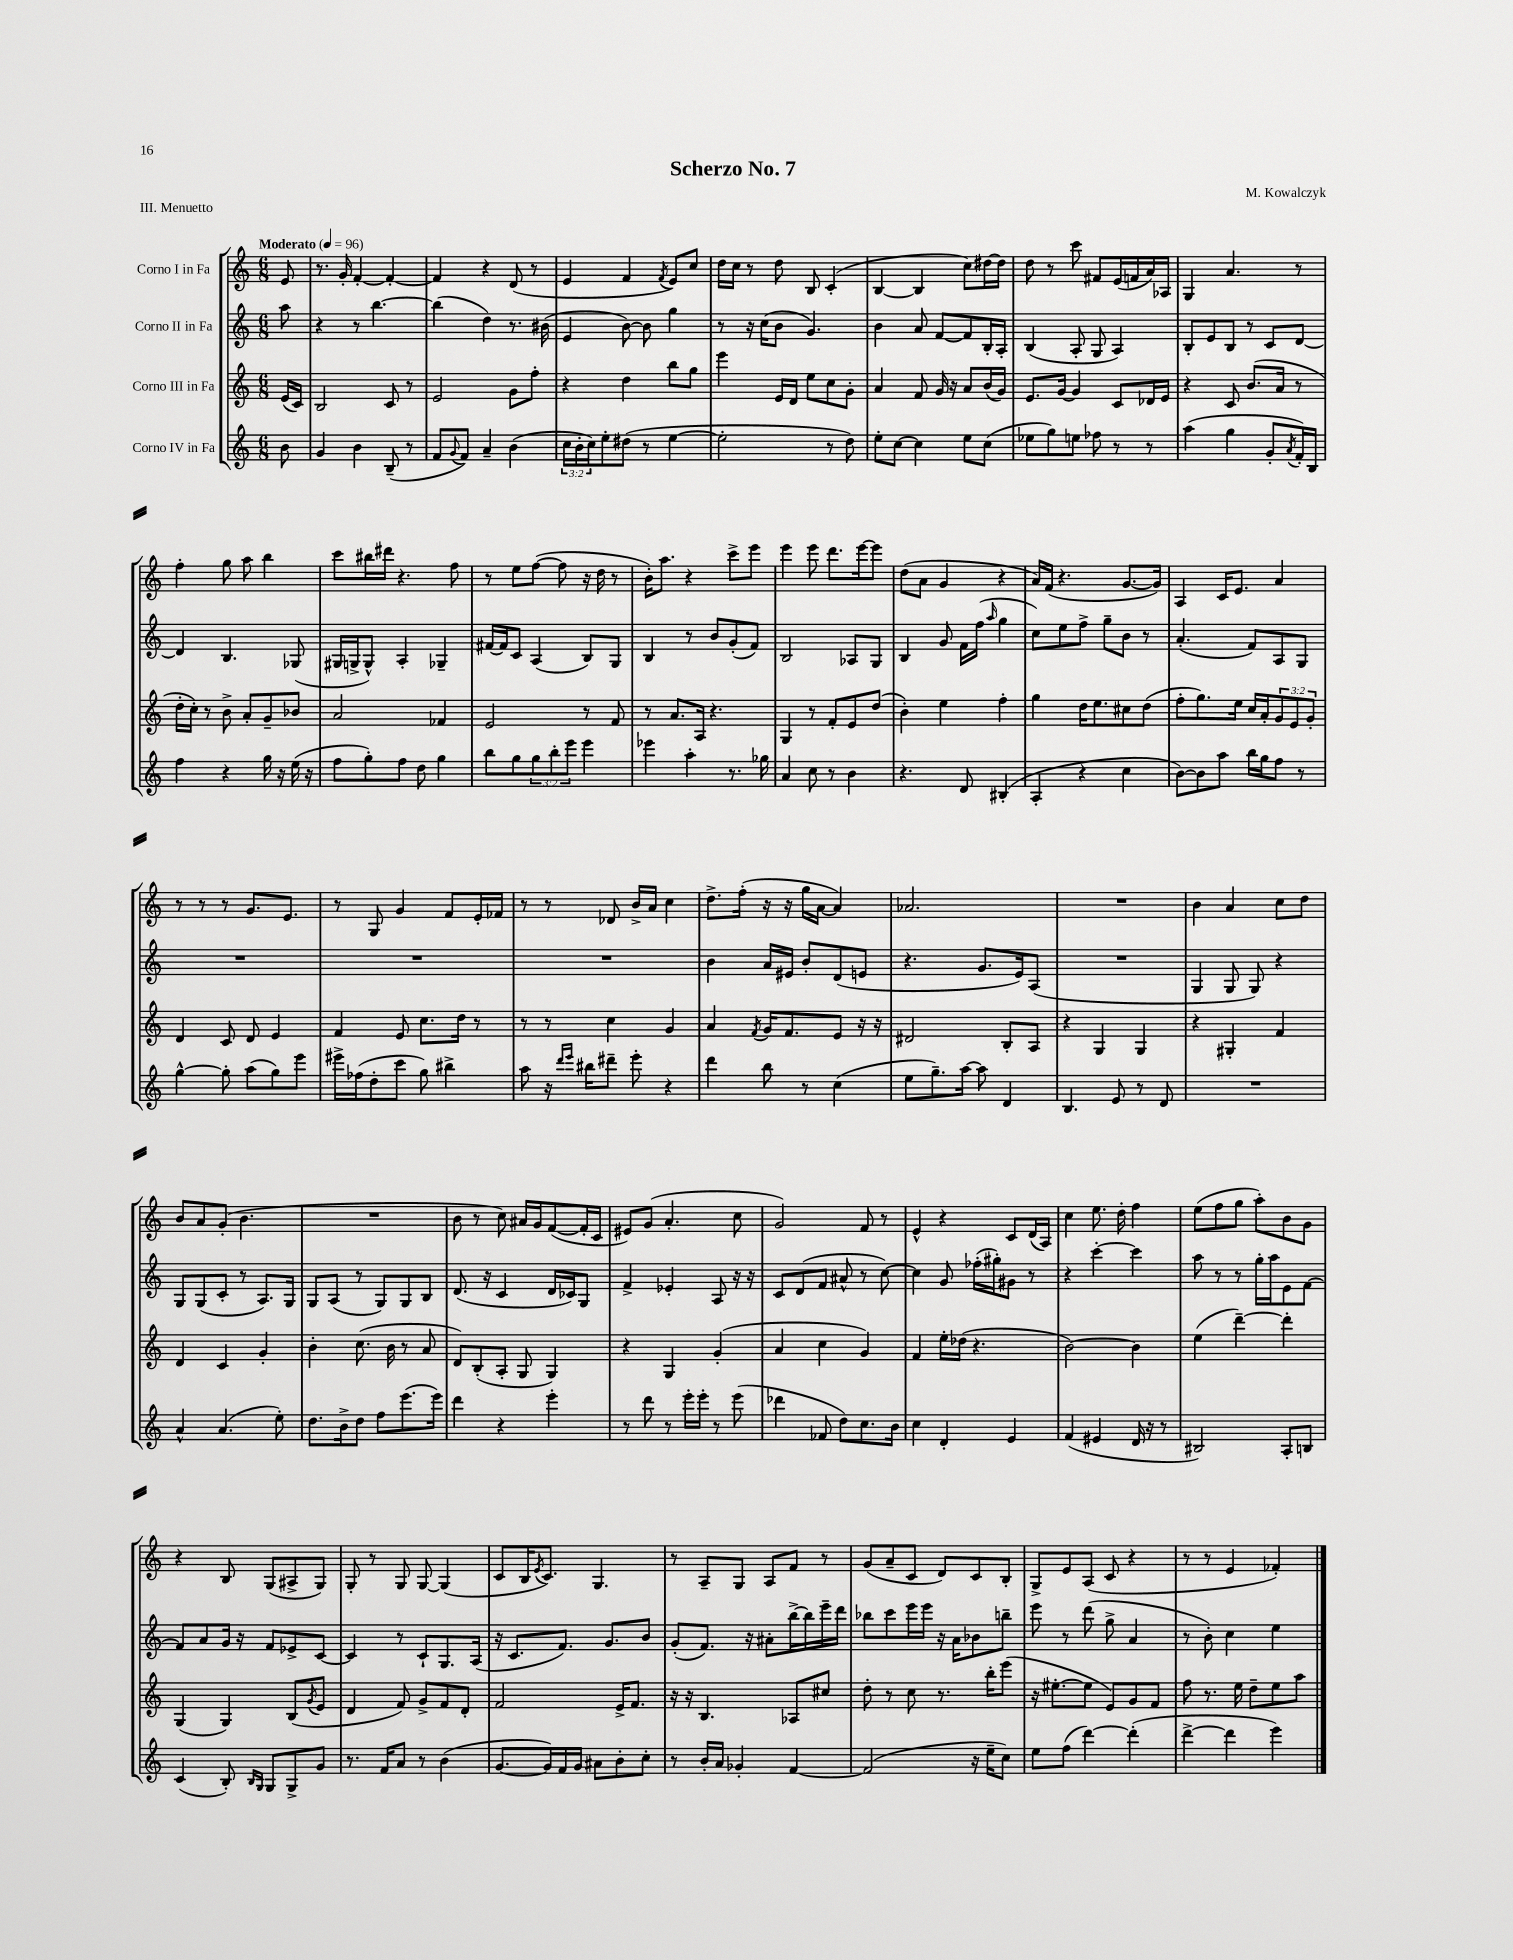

**kern	**kern	**kern	**kern
*part4	*part3	*part2	*part1
*staff4	*staff3	*staff2	*staff1
*I"Corno IV in Fa	*I"Corno III in Fa	*I"Corno II in Fa	*I"Corno I in Fa
*clefG2	*clefG2	*clefG2	*clefG2
*k[]	*k[]	*k[]	*k[]
*M6/8	*M6/8	*M6/8	*M6/8
*MM96	*MM96	*MM96	*MM96
=	=	=	=
!	!	!	!LO:TX:a:B:t=Moderato
8b\	(16e/LL	8aa\	8e/
.	16c/JJ)	.	.
=1	=1	=1	=1
4g/	2B/	4r	8.r
.	.	.	16g'/
4b\	.	8r	[4f'/
.	.	[4.bb\	.
(8B~/	8c/	.	4f'/_
8r	8r	.	.
=2	=2	=2	=2
8f/L	2e/	(4bb\]	4f/]
8qqg/	.	.	.
8f/J)	.	.	.
4a~/	.	4dd\)	4r
(4b\	8g\L	8.r	(8d/
.	8ff'\J	.	8r
.	.	(16b#X\	.
=3	=3	=3	=3
24cc\LL	4r	4e/	4e/
24b'\	.	.	.
24cc\J)	.	.	.
8ee'\	.	.	.
(8dd#X\J	4dd\	[8b\)	4f/
8r	.	8b\]	.
.	.	.	8qf/
[4ee\	8bb\L	4gg\	8e/L)
.	8gg\J	.	8cc/J
=4	=4	=4	=4
2ee'\]	4eee\	8r	16dd\LL
.	.	.	16cc\JJ
.	.	16r	8r
.	.	(16cc\KL	.
.	16e/LL	8b\J	8dd\
.	16d/JJ	.	.
.	8ee\L	4.g/)	8B/
8r	8cc\	.	(4c'/
8dd\)	8g'\J	.	.
=5	=5	=5	=5
8ee'\L	4a/	4b\	[4B/
[8cc\J	.	.	.
4cc\]	8f/	8a/	4B/]
.	16g/	[8f/L	.
.	16r	.	.
8ee\L	8a/L	8f/]	8cc\L)
(8cc\J	(16b/L	16B'/L	[16dd#X\L
.	16g/JJ)	16A'/JJ	16dd#\JJ]
=6	=6	=6	=6
8ee-X\L	8.e/L	(4B/	8dd\
8gg\)	.	.	8r
.	[16g/Jk	.	.
8een\J	4g/]	8A'/	8ccc\
8ff-X\	.	8G/	8f#X/L
8r	8c/L	4A/)	(16e/L
.	.	.	16fn/
8r	16d-X/L	.	16a/)
.	16e/JJ	.	16A-X/JJ
=7	=7	=7	=7
(4aa\	4r	8B'/L	4G/
.	.	8e/	.
4gg\	8c/	8B/J	4.a/
.	(8.b/L	8r	.
8g'/L	.	8c/L	.
.	16a/Jk	.	.
8qa/	.	.	.
16f'/L)	8r	[8d/J	8r
16B/JJ	.	.	.
!!LO:LB:g=z
=8	=8	=8	=8
4ff\	16dd'\LL	4d/]	4ff'\
.	16cc'\JJ)	.	.
.	8r	.	.
4r	8b^\	4.B/	8gg\
.	8a'/L	.	8aa\
16gg\	8g~/	.	4bb\
16r	.	.	.
(16ee\	8b-X/J	(8G-X/	.
16r	.	.	.
=9	=9	=9	=9
8ff\L	2a/	16G#X/LL	8ccc\L
.	.	16Gn^/J	.
8gg'\)	.	8G^^/J)	16bb#X\L
.	.	.	16ddd#X\JJ
8ff\J	.	4A'/	4.r
8dd\	.	.	.
4gg\	4f-X/	4G-X~/	.
.	.	.	8ff\
=10	=10	=10	=10
8bb\L	2e/	[16f#X/LL	8r
.	.	16f#/J]	.
8gg\	.	8c/J	8ee\L
12gg\	.	(4A/	([8ff\J
12bb'\	.	.	.
.	.	.	8ff\]
12eee\J	.	.	.
4eee\	8r	8B/L)	16r
.	.	.	16dd\
.	8f/	8G/J	8r
=11	=11	=11	=11
4eee-X\	8r	4B/	16b'\KL)
.	.	.	8.aa\J
.	8.a/L	.	.
4aa'\	.	8r	4r
.	16A/Jk	.	.
.	4.r	8b/L	.
8.r	.	(8g'/	8ccc^\L
.	.	8f/J)	8eee\J
16gg-X\	.	.	.
=12	=12	=12	=12
4a/	4G/	2B/	4eee\
8cc\	8r	.	8eee\
8r	8f'/L	.	8.ddd\L
4b\	8e/	8A-X/L	.
.	.	.	[16eee\k
.	(8dd/J	8G/J	8eee\J]
=13	=13	=13	=13
4.r	4b'\)	4B/	(8dd\L
.	.	.	8a\J
.	4ee\	8g/	4g/
8d/	.	16f\LL	.
.	.	(16ff\JJ	.
.	.	16qqaa/	.
(4B#X'/	4ff'\	4gg\	4r
=14	=14	=14	=14
4A'/	4gg\	8cc\L)	16a/LL)
.	.	.	(16f/JJ
.	.	8ee\	4.r
4r	16dd\KL	8ff^\J	.
.	8.ee\	.	.
.	.	8gg~\L	.
4cc\	8cc#X\	8b\J	[8.g/L
.	(8dd\J	8r	.
.	.	.	16g/Jk])
=15	=15	=15	=15
[8b\L)	8ff'\L	(4.a'/	4A/
8b\]	8.gg\)	.	.
8aa\J	.	.	16c/KL
.	16ee\Jk	.	8.e/J
16bb\LL	16cc/LL	8f/L)	.
16gg\J	16a'/J	.	.
8ff\J	12g/	8A/	4a/
.	12e/	.	.
8r	.	8G/J	.
.	12g'/J	.	.
!!LO:LB:g=z
=16	=16	=16	=16
[4gg^^\	4d/	2.r	8r
.	.	.	8r
8gg'\]	8c/	.	8r
(8aa\L	8d/	.	8.g/L
8gg\)	4e/	.	.
.	.	.	8.e/J
8eee\J	.	.	.
=17	=17	=17	=17
16eee#X^\LL	4f/	2.r	8r
(16ff-X\J	.	.	.
8dd'\	.	.	8G/
8ccc\J	8e/	.	4g/
8gg\)	8.cc\L	.	.
4bb#X^\	.	.	8f/L
.	16dd\Jk	.	.
.	8r	.	16e'/L
.	.	.	16f-X/JJ
=18	=18	=18	=18
8aa\	8r	2.r	8r
16r	8r	.	8r
16qqddd/LL	.	.	.
16qqeee/JJ	.	.	.
16bb#X\KL	.	.	.
8ddd#X~\J	4cc\	.	8d-X/
8eee'\	.	.	16b^/LL
.	.	.	16a/JJ
4r	4g/	.	4cc\
=19	=19	=19	=19
4ddd\	4a/	4b\	8.dd^\L
.	.	.	(16ff'\Jk
.	8qf/	.	.
8bb\	16g/KL	16a/LL	16r
.	8.f/	16e#X/JJ	16r
8r	.	8b'/L	16gg\LL
.	.	.	[16a\JJ
(4cc\	8e/J	(8d/	4a/])
.	16r	8en/J	.
.	16r	.	.
=20	=20	=20	=20
8ee\L	2d#X/	4.r	2.a-X/
8.gg~\)	.	.	.
[16aa\Jk	.	.	.
8aa\]	.	8.g/L	.
4d/	8B'/L	.	.
.	.	16e/k)	.
.	8A/J	(8A/J	.
=21	=21	=21	=21
4.B/	4r	2.r	2.r
.	4G/	.	.
8e/	.	.	.
8r	4G/	.	.
8d/	.	.	.
=22	=22	=22	=22
2.r	4r	4G/	4b\
.	4G#X'/	8G/	4a/
.	.	8G/)	.
.	4f/	4r	8cc\L
.	.	.	8dd\J
!!LO:LB:g=z
=23	=23	=23	=23
4a^^/	4d/	8G/L	8b/L
.	.	(8G/	8a/
(4.a/	4c/	8c'/J	(8g'/J
.	.	8r	4.b\
.	4g'/	8.A/L)	.
8ee'\)	.	.	.
.	.	16G/Jk	.
=24	=24	=24	=24
8.dd\L	4b'\	8G/L	2.r
.	.	(8A/J	.
16b^\k	.	.	.
8dd\J	(8.cc\	8r	.
8ff\L	.	8G/L)	.
.	16b\	.	.
(8.eee\	8r	8G/	.
.	8a/	8B/J	.
16eee\Jk)	.	.	.
=25	=25	=25	=25
4ddd\	8d/L)	(8.d/	8b\
.	(8B'/	.	8r
.	.	16r	.
4r	8A'/J	4c/	8cc\)
.	8G/	.	16a#X/LL
.	.	.	16g/J
4eee'\	4G/)	16d/LL	([8f/
.	.	16c-X/J)	.
.	.	8G/J	16f'/L]
.	.	.	16c/JJ
=26	=26	=26	=26
8r	4r	4f^/	8e#X/L)
8ddd\	.	.	(8g/J
8r	4G/	4e-X'/	4.a'/
16eee'\LL	.	.	.
16eee'\JJ	.	.	.
8r	(4g'/	8A/	.
(8eee\	.	16r	8cc\
.	.	16r	.
=27	=27	=27	=27
4ddd-X\	4a/	8c/L	2g/)
.	.	(8d/	.
8f-X/	4cc\	8f/J	.
8dd\L)	.	8a#X^^/	.
8.cc\	4g/)	8r	8f/
.	.	[8cc\)	8r
16b\Jk	.	.	.
=28	=28	=28	=28
4cc\	4f/	4cc\]	4e^^/
4d'/	16ee'\LL	8g/	4r
.	(16dd-X\JJ	.	.
.	4.r	(16ff-X'\LL	.
.	.	16gg#X'\J)	.
4e/	.	8g#X\J	8c/L
.	.	8r	(16d/L
.	.	.	16A/JJ)
=29	=29	=29	=29
(4f/	[2b\)	4r	4cc\
4e#X/	.	[4ccc'\	8.ee\
.	.	.	16dd'\
16d/	4b\]	4ccc\]	4ff\
16r	.	.	.
8r	.	.	.
=30	=30	=30	=30
2B#X/)	(4ee\	8aa\	(8ee\L
.	.	8r	8ff\
.	[4ddd~\)	8r	8gg\J
.	.	16gg'\LL	8aa'\L)
.	.	16aa\J	.
8A'/L	4ddd'\]	8e\	8b\
8Bn/J	.	[8f\J	8g\J
!!LO:LB:g=z
=31	=31	=31	=31
(4c/	(4G/	8f/L]	4r
.	.	8a/	.
8B'/)	4G/)	16g/Jk	8B/
.	.	16r	.
16qqB/LL	.	.	.
16qqG/JJ	.	.	.
8G/L	.	8f/L	(8G/L
8G^/	(8B/L	8e-X^/	8A#X^/
.	8qg/	.	.
8g/J	8e/J	[8c/J	8G/J)
=32	=32	=32	=32
8.r	4d/	4c/]	8G'/
.	.	.	8r
16f/KL	.	.	.
8a/J	8f/)	8r	8G/
8r	8g^/L	8c`/L	[8G/
(4b\	8f/	8.G/	(4G/]
.	8d'/J	.	.
.	.	(16A/Jk	.
=33	=33	=33	=33
[8.g/L	2f/	16r	8c/L
.	.	8.c/L	.
.	.	.	16B/K
.	.	.	8qe/
16g/L])	.	.	8.c/J)
16f/	.	8.f/J)	.
16g/JJ	.	.	.
8a#X\L	.	.	4.G/
.	.	8.g/L	.
8b'\	16e^/KL	.	.
.	8.f/J	.	.
8cc'\J	.	8b/J	.
=34	=34	=34	=34
8r	16r	(8g'/L	8r
.	16r	.	.
16b'/LL	4.B/	8.f/J)	8A~/L
16a/JJ	.	.	.
4g-X'/	.	.	8G/J
.	.	16r	.
.	.	8a#X'\L	8A/L
[4f/	8A-X/L	[16bb^\L	8f/J
.	.	16bb\]	.
.	8cc#X/J	16eee~\	8r
.	.	16ddd\JJ	.
=35	=35	=35	=35
(2f/]	8dd'\	8bb-X\L	(8g/L
.	8r	8ccc\	8a~/
.	8cc\	16eee\L	8c/J
.	.	16eee\JJ	.
.	8.r	16r	8d/L)
.	.	16a\KL	.
16r	.	8b-X\	8c/
16ee~\KL	16bb'\KL	.	.
8cc\J)	(8eee\J	8bbn~\J	8B'/J
=36	=36	=36	=36
8ee\L	16r	8eee\	8G^/L
.	[8.ee#X'\L	.	.
(8ff\J	.	8r	8e/
[4ddd\)	8ee#\J]	(8ddd\	(8A/J
.	8e/L)	8gg^\	8c/
(4ddd'\]	8g/	4a/	4r
.	8f/J	.	.
=37	=37	=37	=37
[4ddd^\	8ff\	8r	8r
.	8.r	8b'\)	8r
4ddd\]	.	4cc\	4e/
.	16ee\	.	.
.	8dd~\L	.	.
4eee\)	8ee\	4ee\	4f-X'/)
.	8aa\J	.	.
==	==	==	==
*-	*-	*-	*-
